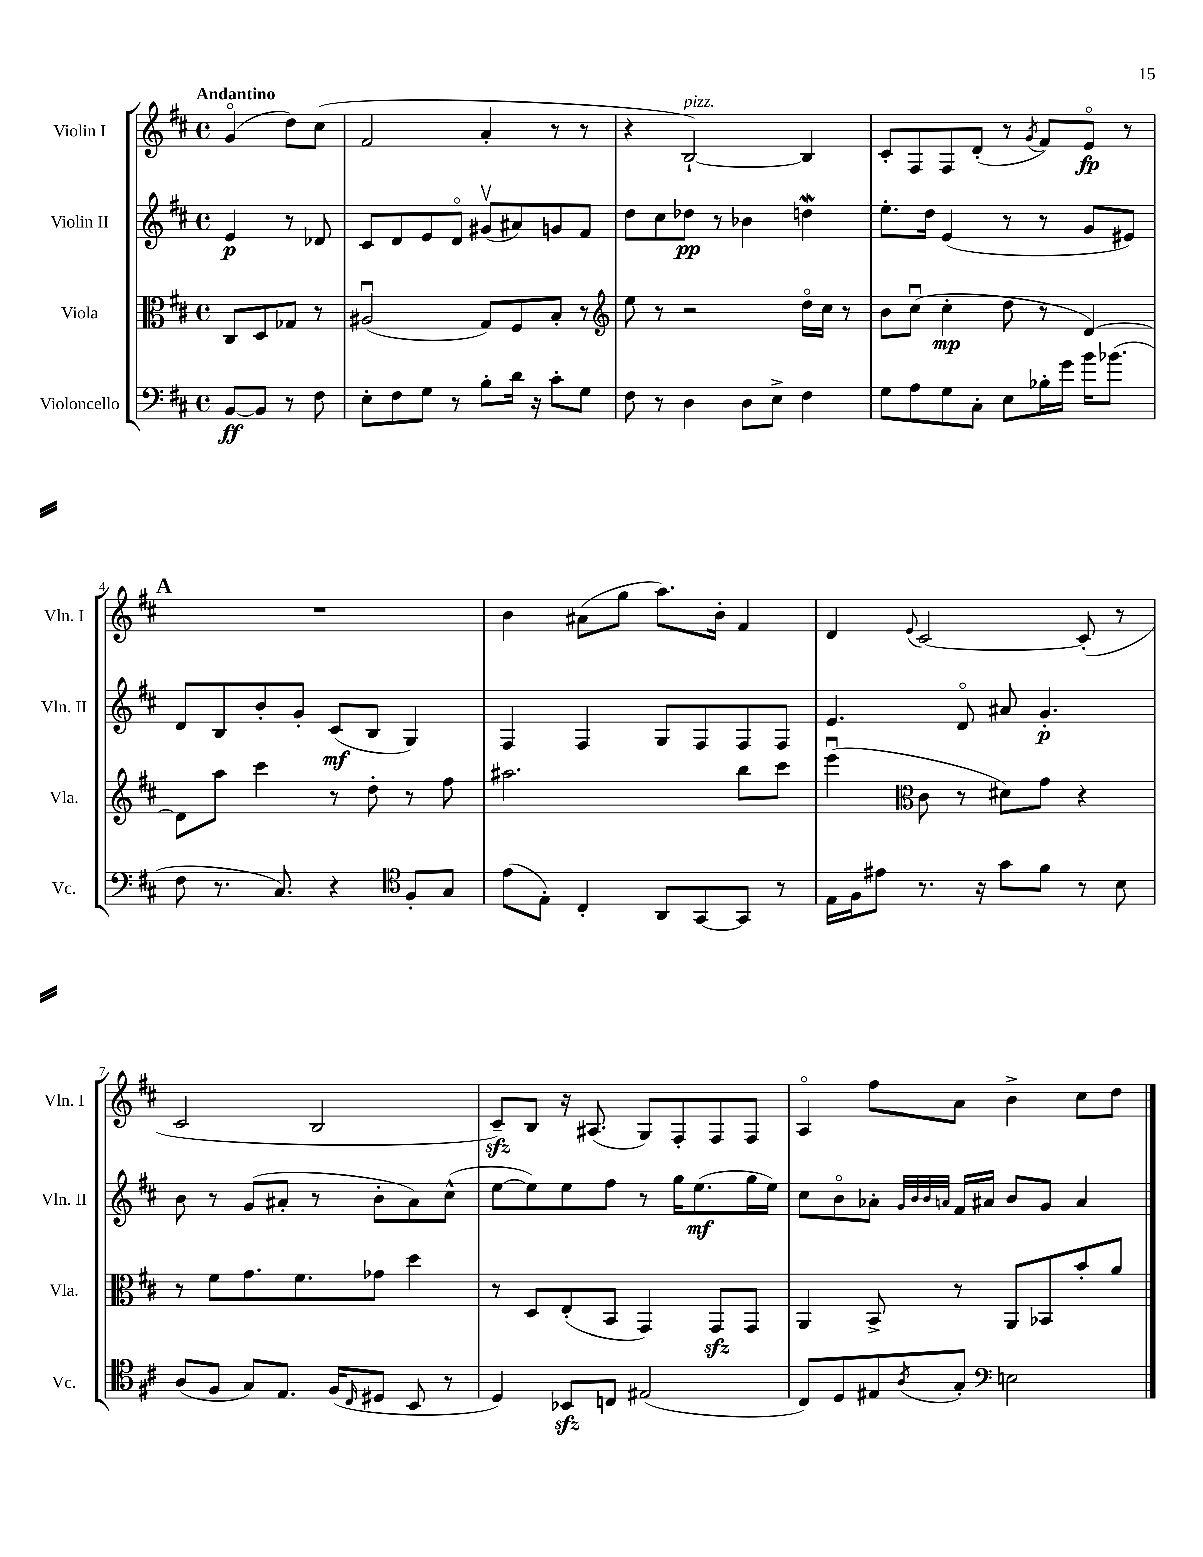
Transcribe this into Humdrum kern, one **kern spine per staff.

**kern	**kern	**kern	**kern
*staff4	*staff3	*staff2	*staff1
*clefF4	*clefC3	*clefG2	*clefG2
*k[f#c#]	*k[f#c#]	*k[f#c#]	*k[f#c#]
*M4/4	*M4/4	*M4/4	*M4/4
*met(c)	*met(c)	*met(c)	*met(c)
[8BB	8C#	4e	(4go
8BB]	8D	.	.
8r	8G-	8r	8dd)
8F#	8r	8d-	(8cc#
=	=	=	=
8E'	(2A#u	8c#	2f#
8F#	.	8d	.
8G	.	8e	.
8r	.	8do	.
8B'	8G)	(8g#v	4a'
16d	8F#	8a#)	.
16r	.	.	.
8c#'	8B'	8g	8r
8G	8r	8f#	8r
=	=	=	=
*	*clefG2	*	*
8F#	8ee	8dd	4r
8r	8r	8cc#	.
4D	2r	8dd-	[2B`)
.	.	8r	.
8D	.	4b-	.
8E^	.	.	.
4F#	16ddo	4dd	4B]
.	16cc#	.	.
.	8r	.	.
=	=	=	=
8G	8b	8.ee'	8c#'
8A	(8cc#u	.	8F#
.	.	16dd	.
8G	4cc#'	(4e	8F#
8C#'	.	.	(8d'
8E	8dd	8r	8r
.	.	.	8qg
16B-'	8r	8r	8f#)
16g	.	.	.
16b	[4d)	8g	8eo
(8.b-	.	.	.
.	.	8e#)	8r
=	=	=	=
8F#	8d]	8d	1r
8.r	8aa	8B	.
.	4ccc#	8b'	.
8.C#)	.	.	.
.	.	8g'	.
4r	8r	(8c#	.
.	8dd'	8B	.
*clefC4	*	*	*
8F#'	8r	4G)	.
8G	8ff#	.	.
=	=	=	=
(8e	2.aa#	4F#	4b
8E')	.	.	.
4C#'	.	4F#	(8a#
.	.	.	8gg
8AA	.	8G	8.aa)
[8GG	.	8F#	.
.	.	.	16b'
8GG]	8bb	8F#	4f#
8r	8ccc#	8F#	.
=	=	=	=
16E	(4eeeu	4.e	4d
16F#	.	.	.
8e#	.	.	.
*	*clefC3	*	*
.	.	.	8qqe
8.r	8c#	.	[2c#
.	8r	8do	.
16r	.	.	.
8g	8d#)	8a#	.
8f#	8g	4.g'	.
8r	4r	.	(8c#']
8B	.	.	8r
=	=	=	=
(8A	8r	8b	2c#
8F#	8f#	8r	.
8G)	8.g	(8g	.
8.E	.	8a#'	.
.	8.f#	.	.
.	.	8r	2B
(16F#	.	.	.
16qqC#	.	.	.
8D#	8g-	8b'	.
8BB	4dd	8a#)	.
8r	.	(8cc#^^	.
=	=	=	=
4D)	8r	[8ee	8c#~)
.	8D	8ee])	8B
8BB-	(8E'	8ee	16r
.	.	.	(8.A#
8C	8BB	8ff#	.
(2E#	4GG)	8r	8G)
.	.	16gg	8F#'
.	.	(8.ee	.
.	8GG	.	8F#
.	8GG	16gg	8F#
.	.	16ee)	.
=	=	=	=
8C#)	4AA	8cc#	4Ao
8D	.	8bo	.
8E#	8BB^	8a-'	8ff#
.	.	32qqg	.
.	.	32qqb	.
.	.	32qqb	.
8qA	.	32qqa	.
8G'	8r	16f#	8a
.	.	16a#	.
*clefF4	*	*	*
2E	8AA	8b	4b^
.	8BB-	8g	.
.	8b'	4a#	8cc#
.	8a	.	8dd
==	==	==	==
*-	*-	*-	*-
